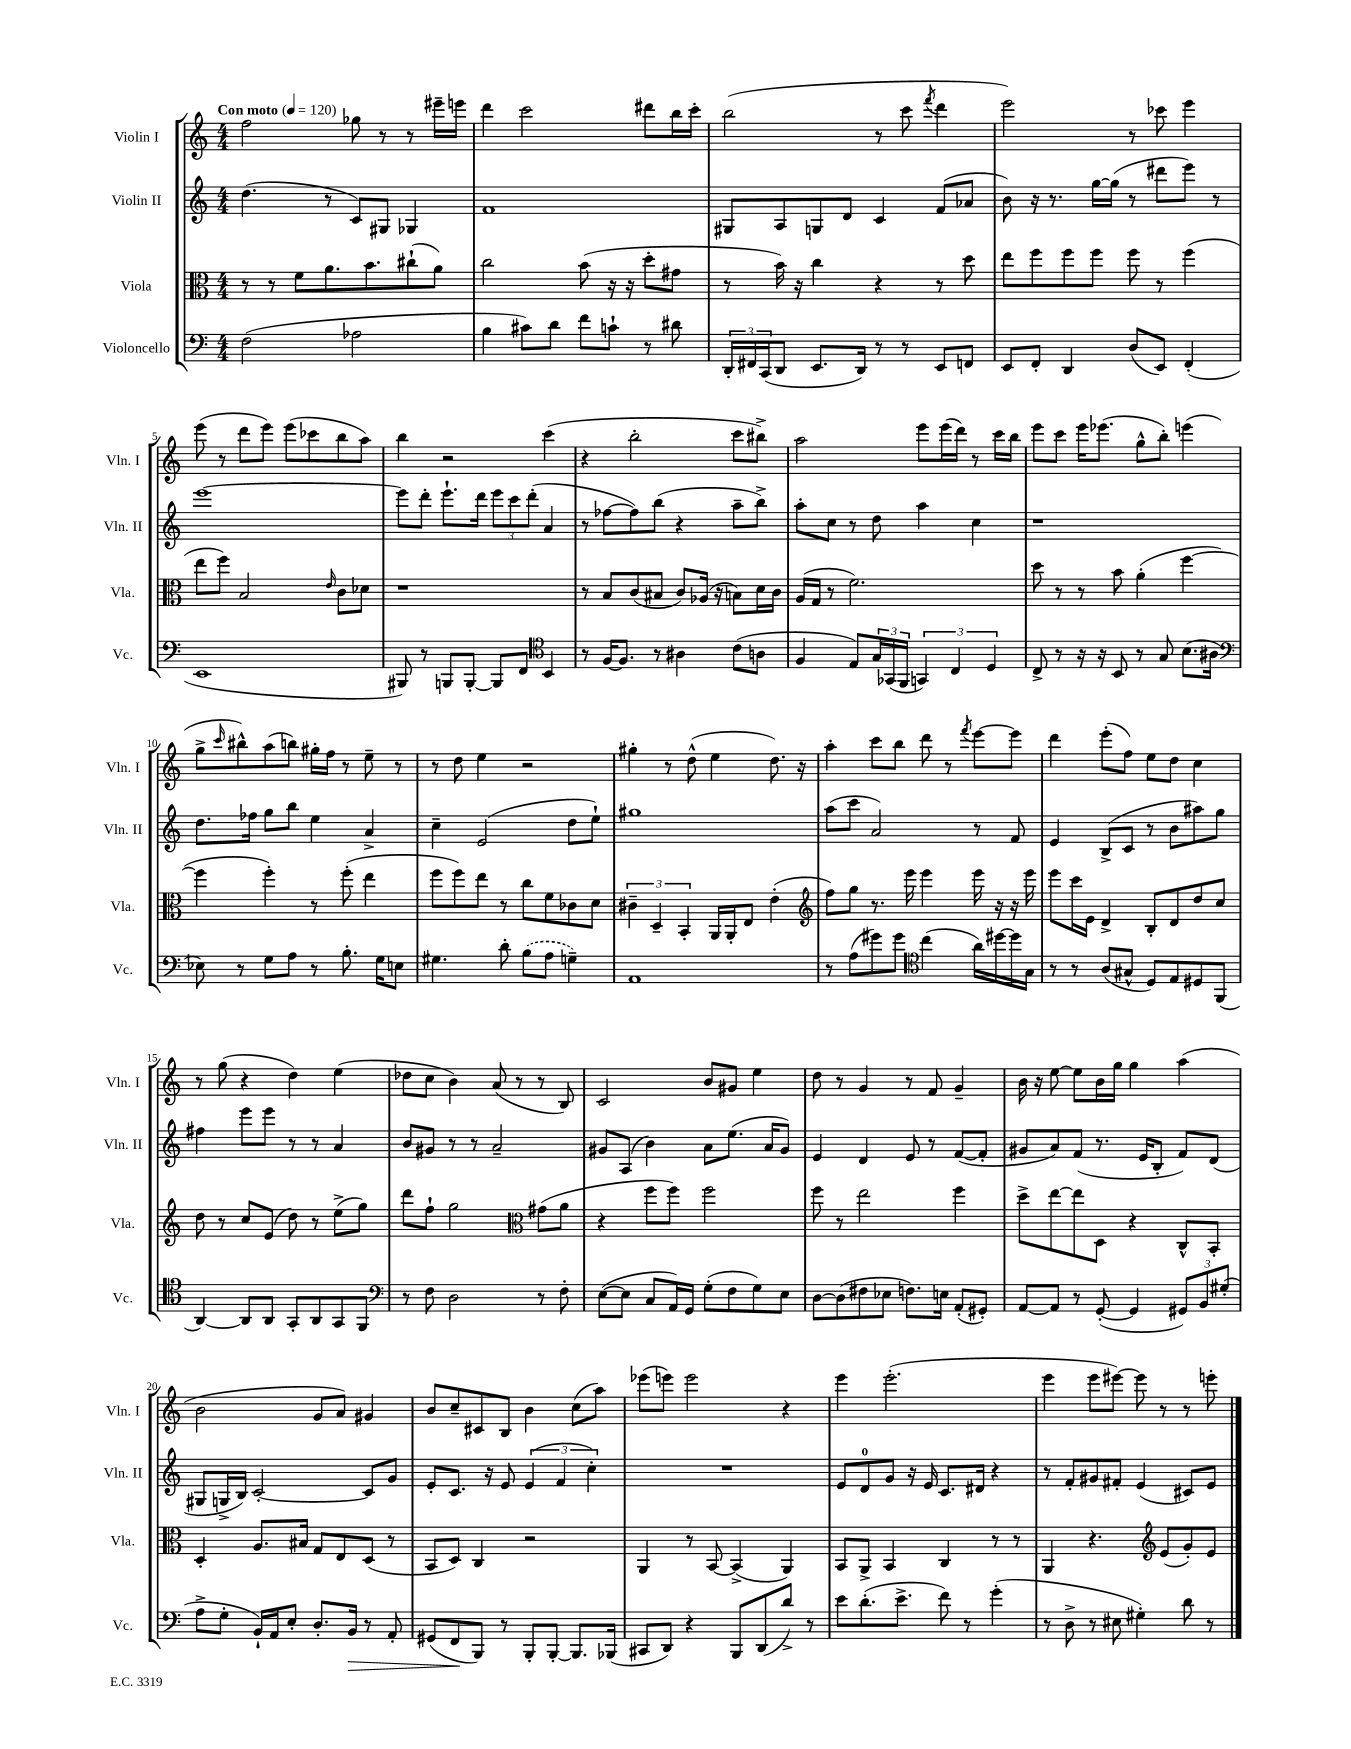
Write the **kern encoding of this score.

**kern	**kern	**kern	**kern
*staff4	*staff3	*staff2	*staff1
*clefF4	*clefC3	*clefG2	*clefG2
*k[]	*k[]	*k[]	*k[]
*M4/4	*M4/4	*M4/4	*M4/4
*MM120	*MM120	*MM120	*MM120
(2F	8r	(4.dd	2ff
.	8r	.	.
.	8f	.	.
.	8.a	8r	.
2A-	.	8c)	8gg-
.	8.b	.	.
.	.	8G#	8r
.	(8cc#`	4G-	8r
.	8a)	.	16eee#~
.	.	.	16eee
=	=	=	=
4B	2cc	1f	4ddd
8c#)	.	.	2ccc
8d	.	.	.
8f	(8b	.	.
8c`	16r	.	.
.	16r	.	.
8r	8dd'	.	8ddd#
8d#	8g#	.	16bb
.	.	.	16ccc'
=	=	=	=
24DD'	8r	8G#	(2bb
24FF#	.	.	.
(24CC	.	.	.
8DD	16b)	8A	.
.	16r	.	.
8.EE	4cc	8G	.
.	.	8d	.
16DD)	.	.	.
8r	4r	4c	8r
8r	.	.	8ccc
.	.	.	8qfff
8EE	8r	(8f	4ddd
8FF	8dd	8a-	.
=	=	=	=
8EE	8ee	8b)	2eee)
8FF'	8ff	16r	.
.	.	8.r	.
4DD	8ff	.	.
.	8ff	[16gg	.
.	.	(16gg]	.
(8D	8ff	8r	8r
8EE)	8r	8ddd#	8ccc-
(4FF'	(4ff	8eee)	4eee
.	.	8r	.
=	=	=	=
1EE	8ee	[1eee	(8eee
.	8ff)	.	8r
.	2B	.	8ddd
.	.	.	8eee)
.	.	.	(8eee
.	.	.	8ccc-
.	16qqe	.	.
.	8c	.	8bb
.	8d-	.	8aa)
=	=	=	=
8BBB#)	1r	8eee]	4bb
8r	.	8ddd'	.
8BBB	.	8.eee`	2r
[8BBB'	.	.	.
.	.	16ddd	.
8BBB]	.	12eee	.
.	.	12ccc	.
8FF	.	.	.
.	.	(12ddd'	.
*clefC4	*	*	*
4BB	.	4a	(4ccc
=	=	=	=
8r	8r	8r	4r
[16F	8B	[8ff-	.
8.F]	.	.	.
.	(8c	8ff-])	2bb'
8r	8B#	(8bb	.
4A#	8c)	4r	.
.	(16A-	.	.
.	16r	.	.
(8c	8B)	8aa~	8ccc
8A	16d	8bb^)	8bb#^)
.	16c	.	.
=	=	=	=
4F	(16A	8aa'	2aa
.	16G	.	.
.	8r	8cc	.
8E)	2.f)	8r	.
24G	.	8dd	.
(24GG-	.	.	.
24FF	.	.	.
6GG)	.	4aa	8eee
.	.	.	(16eee
6C	.	.	.
.	.	.	16ddd)
.	.	4cc	8r
6D	.	.	.
.	.	.	16ccc
.	.	.	16bb
=	=	=	=
8C^	8dd	1r	8eee
8r	8r	.	8ccc
16r	8r	.	16eee
16r	.	.	(8.eee-
8BB	8b	.	.
8r	(4a'	.	8gg^^
8G	.	.	8bb')
(8.B	[4ff	.	(4eee
16A#	.	.	.
=	=	=	=
*clefF4	*	*	*
8E-)	4ff]	8.dd	8gg^
.	.	.	16qqccc
8r	.	.	8bb#^^)
.	.	16ff-	.
8G	4ff')	8gg	(8aa
8A	.	8bb	8bb)
8r	8r	4ee	16gg#'
.	.	.	16ff
8.B'	(8ff'	.	8r
.	4ee	4a^	8ee~
16G	.	.	.
8E	.	.	8r
=	=	=	=
4.G#	8ff	4cc~	8r
.	8ff)	.	8dd
.	8ee	(2e	4ee
8d'	8r	.	.
(8B	8cc	.	2r
8A	8f	.	.
4G~)	8c-	8dd	.
.	8d	8ee`)	.
=	=	=	=
1AA	6c#~	1gg#	4gg#'
.	6D~	.	.
.	.	.	8r
.	6BB'	.	.
.	.	.	(8dd^^
.	16AA	.	4ee
.	16AA'	.	.
.	8E	.	.
.	(4e'	.	8.dd)
.	.	.	16r
=	=	=	=
*	*clefG2	*	*
8r	8ff)	(8aa	4aa'
(8A	8gg	8ccc	.
8g#)	8.r	2a)	8ccc
8g#	.	.	8bb
.	16eee	.	.
*clefC4	*	*	*
(4cc	4eee	.	8ddd
.	.	.	8r
.	.	.	8qfff
16a)	16eee	8r	[8eee
[16dd#	16r	.	.
16dd#]	16r	8f	8eee]
16G	16eee	.	.
=	=	=	=
8r	8eee	4e	4ddd
8r	16ccc	.	.
.	16e	.	.
(8A	4d^	(8B^	(8eee'
8G#^^	.	8c	8ff)
8D)	8B'	8r	8ee
8E	8d	8b	8dd
8D#	8dd	8aa#)	4cc
(8FF	8cc	8gg	.
=	=	=	=
[4AA)	8dd	4ff#	8r
.	8r	.	(8gg
8AA]	8cc	8eee	4r
8AA	(8e	8eee	.
8GG'	8dd)	8r	4dd)
8AA	8r	8r	.
8GG	(8ee^	4a	(4ee
8FF	8gg)	.	.
=	=	=	=
*clefF4	*	*	*
8r	8ddd	8b	8dd-
8F	8ff`	8g#	8cc
2D	2gg	8r	4b)
.	.	8r	.
.	.	2a~	(8a
.	.	.	8r
*	*clefC3	*	*
8r	(8g#	.	8r
8F'	8a	.	8B)
=	=	=	=
([8E	4r	8g#	2c
8E]	.	(8A	.
8C	8ff	4b)	.
16AA)	8ff)	.	.
16GG	.	.	.
(8G'	2ff	8a	8b
8F	.	(8.ee	8g#
8G)	.	.	4ee
.	.	16a	.
8E	.	8g#)	.
=	=	=	=
[8D	8ff	4e	8dd
(8D]	8r	.	8r
8F#	2ee	4d	4g
8E-	.	.	.
8.F)	.	8e	8r
.	.	8r	8f
16E	.	.	.
(8AA'	4ff	([8f	4g~
8GG#')	.	8f']	.
=	=	=	=
[8AA	8dd^	8g#	16b
.	.	.	16r
8AA]	[8ee	8a)	[8ee
8r	8ee]	(8f	8ee]
([8GG'	8D	8.r	16b
.	.	.	16gg
4GG]	4r	.	4gg
.	.	16e	.
.	.	8B'	.
12GG#)	8C^^	8f)	(4aa
12BB	.	.	.
.	8BB'	(8d	.
(12G#'	.	.	.
=	=	=	=
8A^	4D'	8G#	2b
8G'	.	16G^	.
.	.	16B)	.
16BB`)	8.A	[2c'	.
16AA	.	.	.
8E'	.	.	.
.	16B#	.	.
8.D'	8G	.	8g
.	8E	.	8a)
16BB	.	.	.
8r	(8D	8c]	4g#
8AA'	8r	8g	.
=	=	=	=
(8GG#	8BB	8e'	8b
8FF	8D)	8.c	8cc~
8BBB)	4C	.	8c#
.	.	16r	.
8r	.	8e	8B
8BBB'	2r	(6e	4b
[8BBB'	.	.	.
.	.	6f	.
8.BBB]	.	.	(8cc
.	.	6cc')	.
.	.	.	8aa)
(16BBB-	.	.	.
=	=	=	=
8CC#	4AA	1r	(8eee-
8DD)	.	.	8eee)
4r	8r	.	2eee
.	[8BB	.	.
8BBB	(4BB^]	.	.
(8DD	.	.	.
8d^)	4AA)	.	4r
8r	.	.	.
=	=	=	=
8e	8BB	8e	4eee
(8.d'	8AA^	8d	.
.	4BB	8g	(2.eee'
8.e^	.	.	.
.	.	16r	.
.	.	16e	.
8f)	4C	8.c	.
8r	.	.	.
.	.	16d#	.
(4g'	8r	4r	.
.	8r	.	.
=	=	=	=
8r	4AA	8r	4eee
8D^	.	8f'	.
8r	4.r	8g#	8eee
8E#	.	8f#'	[8eee#)
4G#')	.	(4e	8eee#]
*	*clefG2	*	*
.	(8e	.	8r
8d	8g')	8c#)	8r
8r	8e	8e	8eee'
==	==	==	==
*-	*-	*-	*-
